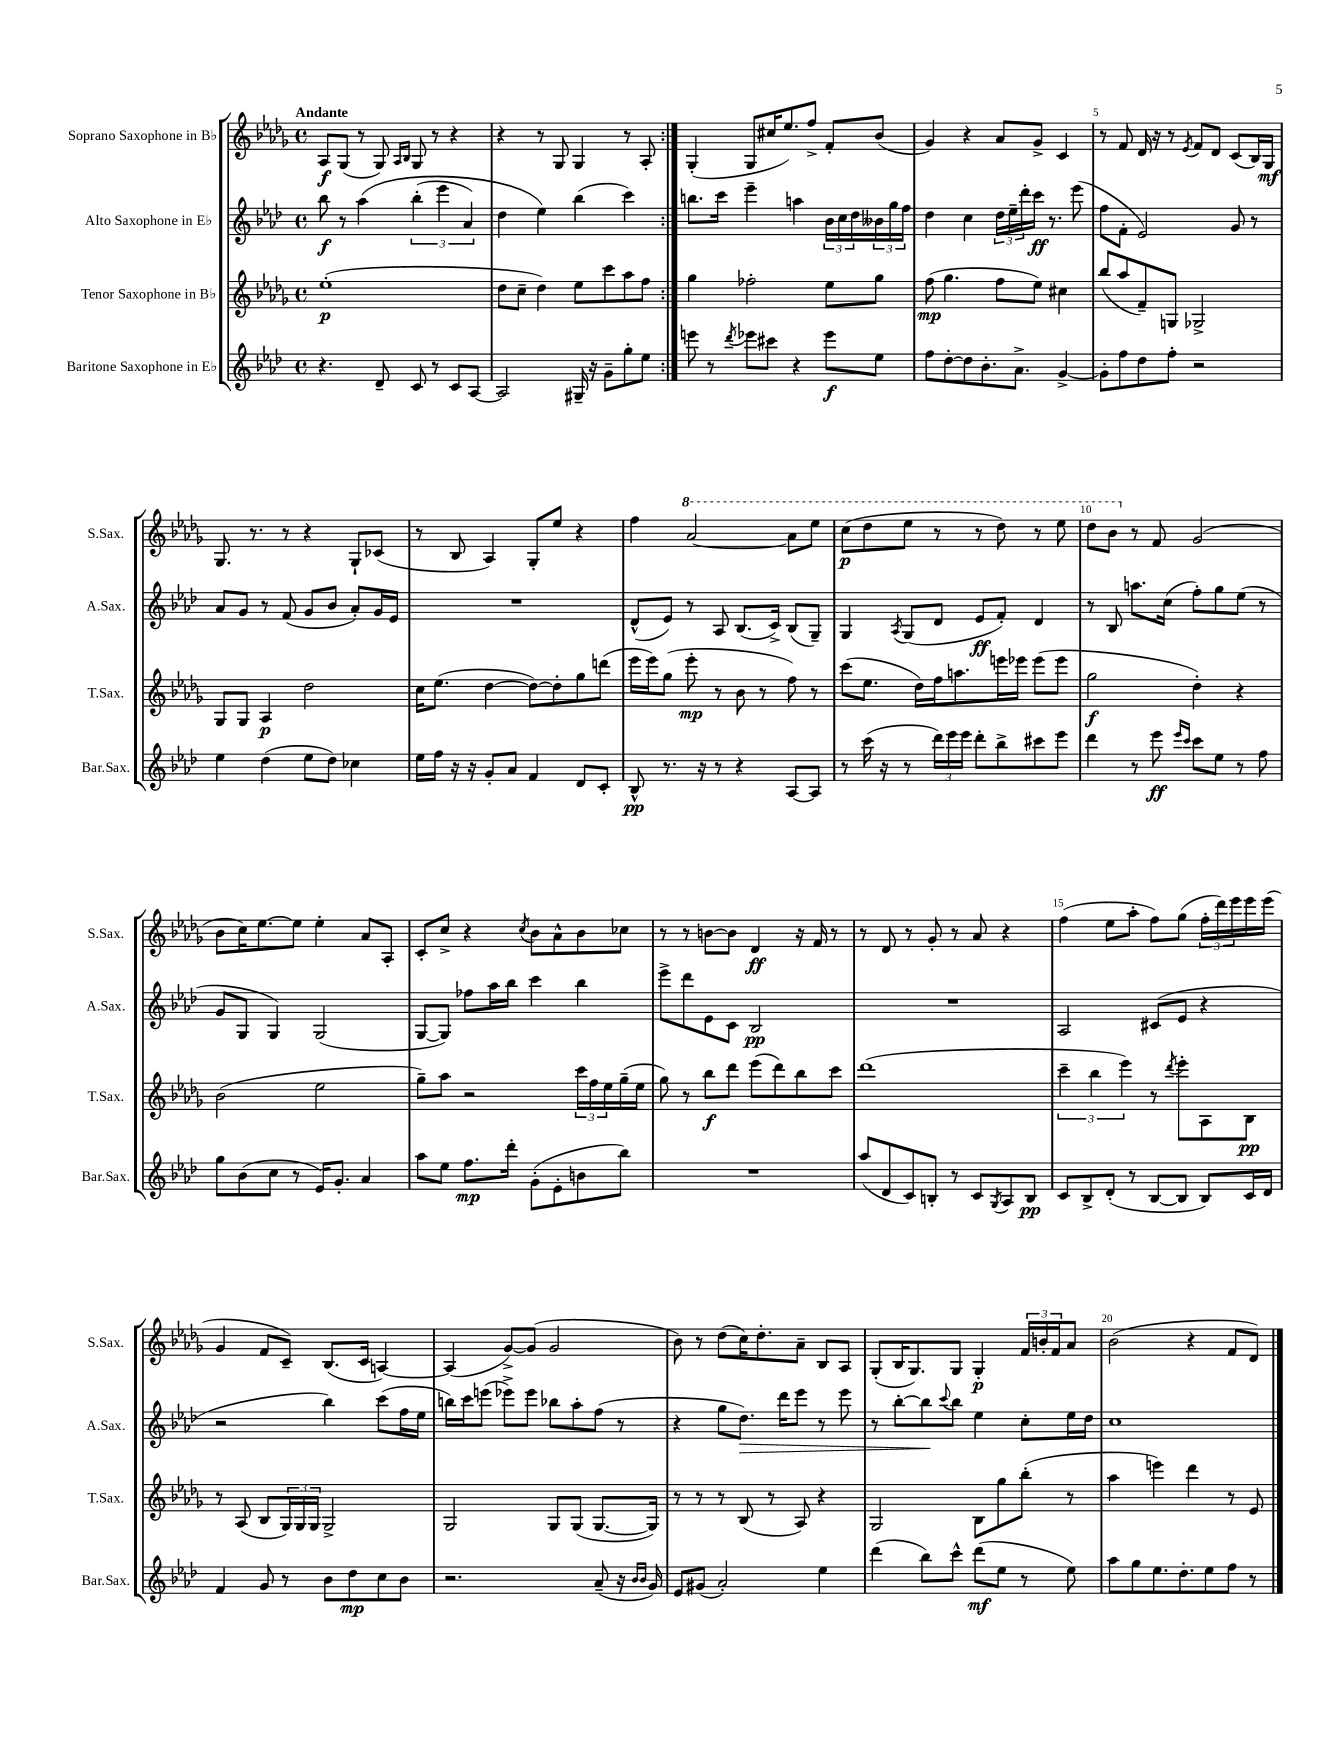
<<
\new StaffGroup <<
\new Staff = "s0" \with { instrumentName = "Soprano Saxophone in Bb" shortInstrumentName = "S.Sax." } {
    \clef treble \key des \major \defaultTimeSignature \time 4/4 \tempo "Andante"
    \repeat volta 2 { aes8\f ges8( r8 ges8) \grace { aes16 bes16 } ges8 r8 r4 |
    r4 r8 ges8 ges4 r8 aes8-. | }
    ges4-.( ges8 cis''16 ees''8.) f''8-> f'8-. bes'8( |
    ges'4) r4 aes'8 ges'8-> c'4 |
    r8 f'8 des'16 r16 r8 \acciaccatura { ees'8 } f'8 des'8 c'8( bes16) ges16\mf |
    ges8. r8. r8 r4 ges8-! ces'8( |
    r8 bes8 aes4) ges8-. ees''8 r4 |
    f''4 \ottava #1 aes''2~ aes''8 ees'''8 |
    c'''8\p( des'''8 ees'''8 r8 r8 des'''8) r8 ees'''8 |
    des'''8 bes''8 \ottava #0 r8 f'8 ges'2( |
    bes'8 c''16) ees''8.~ ees''8 ees''4-. aes'8 aes8-. |
    c'8-. c''8-> r4 \acciaccatura { c''8 } bes'8 aes'8-^ bes'8 ces''8 |
    r8 r8 b'8~ b'8 des'4\ff r16 f'16 r8 |
    r8 des'8 r8 ges'8-. r8 aes'8 r4 |
    f''4( ees''8 aes''8-. f''8) ges''8( \tuplet 3/2 { f''16-. des'''16) ees'''16 } ees'''16 ees'''16( |
    ges'4 f'8 c'8--) bes8.( c'16 a4~) |
    a4( ges'8~->) ges'8( ges'2 |
    bes'8) r8 des''8( c''16) des''8.-. aes'8-- bes8 aes8 |
    ges8-.( bes16 ges8.) ges8 ges4-.\p \tuplet 3/2 { f'16 b'16-. f'16 } aes'8 |
    bes'2( r4 f'8 des'8) \bar "|." |
}
\new Staff = "s1" \with { instrumentName = "Alto Saxophone in Eb" shortInstrumentName = "A.Sax." } {
    \clef treble \key aes \major \defaultTimeSignature \time 4/4
    \repeat volta 2 { bes''8\f r8 aes''4\( \tuplet 3/2 { bes''4-.( ees'''4 aes'4) } |
    des''4 ees''4\) bes''4( c'''4) | }
    b''8. c'''16 ees'''4-- a''4 \tuplet 3/2 { bes'16 c''16 des''16 } \tuplet 3/2 { beses'16 g''16 f''16 } |
    des''4 c''4 \tuplet 3/2 { des''16 ees''16-- des'''16-. } c'''16\ff r8. ees'''8( |
    f''8 f'8-. ees'2) g'8 r8 |
    aes'8 g'8 r8 f'8( g'8 bes'8 aes'8-.) g'16 ees'16 |
    R1 |
    des'8-^( ees'8) r8 aes8 bes8.( c'16->) bes8( g8--) |
    g4 \acciaccatura { aes8 } g8( des'8 ees'8\ff f'8-.) des'4 |
    r8 bes8 a''8. c''16( f''8-.) g''8 ees''8( r8 |
    g'8 g8 g4) g2( |
    g8~ g8) fes''8 aes''16 bes''16 c'''4 bes''4 |
    ees'''8-> des'''8 ees'8 c'8 bes2\pp |
    R1 |
    aes2 cis'8( ees'8 r4 |
    r2 bes''4) c'''8( f''16 ees''16 |
    b''16) c'''16 e'''8( ees'''8->) ees'''8 bes''8 aes''8-. f''8( r8 |
    r4 g''8 des''8.\>) des'''16 ees'''8 r8 ees'''8 |
    r8 bes''8~-. bes''8\! \appoggiatura { c'''8 } bes''8 ees''4 c''8-. ees''16 des''16 |
    c''1 \bar "|." |
}
\new Staff = "s2" \with { instrumentName = "Tenor Saxophone in Bb" shortInstrumentName = "T.Sax." } {
    \clef treble \key des \major \defaultTimeSignature \time 4/4
    \repeat volta 2 { ees''1-.\p( |
    des''8 c''8-- des''4) ees''8 c'''8 aes''8 f''8 | }
    ges''4 fes''2-. ees''8 ges''8 |
    f''8\mp( ges''4. f''8 ees''8) cis''4 |
    bes''8( aes''8 f'8--) g8 ges2-> |
    ges8 ges8 aes4\p des''2 |
    c''16 ees''8.( des''4~ des''8~) des''8-. ges''8 d'''8( |
    ees'''16 ees'''16) ges''8( ees'''8-.\mp r8 bes'8 r8 f''8) r8 |
    c'''8( ees''8. des''16) f''16 a''8. e'''16 ees'''16 ees'''8( ees'''8 |
    ges''2\f des''4-.) r4 |
    bes'2( ees''2 |
    ges''8--) aes''8 r2 \tuplet 3/2 { c'''16 f''16 ees''16 } ges''16--( ees''16 |
    ges''8) r8 bes''8\f des'''8 ees'''8( des'''8) bes''8 c'''8 |
    des'''1( |
    \tuplet 3/2 { c'''4-- bes''4 ees'''4) } r8 \acciaccatura { des'''8 } ees'''8-. aes8 bes8\pp |
    r8 aes8( bes8 \tuplet 3/2 { ges16) ges16 ges16 } ges2-> |
    ges2 ges8 ges8( ges8.~ ges16) |
    r8 r8 r8 bes8( r8 aes8) r4 |
    ges2 bes8 ges''8 bes''8-.( r8 |
    aes''4 e'''4) des'''4 r8 ees'8 \bar "|." |
}
\new Staff = "s3" \with { instrumentName = "Baritone Saxophone in Eb" shortInstrumentName = "Bar.Sax." } {
    \clef treble \key aes \major \defaultTimeSignature \time 4/4
    \repeat volta 2 { r4. des'8-- c'8 r8 c'8 aes8~ |
    aes2 gis16-- r16 g'8-- g''8-. ees''8 | }
    e'''8 r8 \acciaccatura { des'''8 } ees'''8 cis'''8 r4 ees'''8\f ees''8 |
    f''8 des''8~-. des''8 bes'8.-. aes'8.-> g'4~-> |
    g'8-. f''8 des''8 f''8-. r2 |
    ees''4 des''4( ees''8 des''8) ces''4 |
    ees''16 f''16 r16 r16 g'8-. aes'8 f'4 des'8 c'8-. |
    bes8-^\pp r8. r16 r8 r4 aes8~ aes8 |
    r8 c'''16( r16 r8 \tuplet 3/2 { des'''16) ees'''16 ees'''16 } des'''8-. bes''8-> cis'''8 ees'''8 |
    des'''4 r8 ees'''8\ff \grace { ees'''16 c'''16 } c'''8 ees''8 r8 f''8 |
    g''8 bes'8( c''8 r8 ees'16) g'8.-. aes'4 |
    aes''8 ees''8 f''8.\mp des'''16-. g'8-.( ees'8-. b'8 bes''8) |
    R1 |
    aes''8( des'8 c'8) b8-. r8 c'8 \acciaccatura { g8 } aes8 b8\pp |
    c'8 bes8-> des'8-.( r8 bes8~ bes8 bes8) c'16 des'16 |
    f'4 g'8 r8 bes'8 des''8\mp c''8 bes'8 |
    r2. aes'8--( r16 \grace { bes'16 bes'16 } g'16) |
    ees'8 gis'8( aes'2-.) ees''4 |
    des'''4( bes''8) c'''8-^ des'''8\mf( ees''8 r8 ees''8) |
    aes''8 g''8 ees''8. des''8.-. ees''8 f''8 r8 \bar "|." |
}
>>
>>
\layout { \context { \Score \override BarNumber.break-visibility = ##(#f #t #t) barNumberVisibility = #(every-nth-bar-number-visible 5) } }
